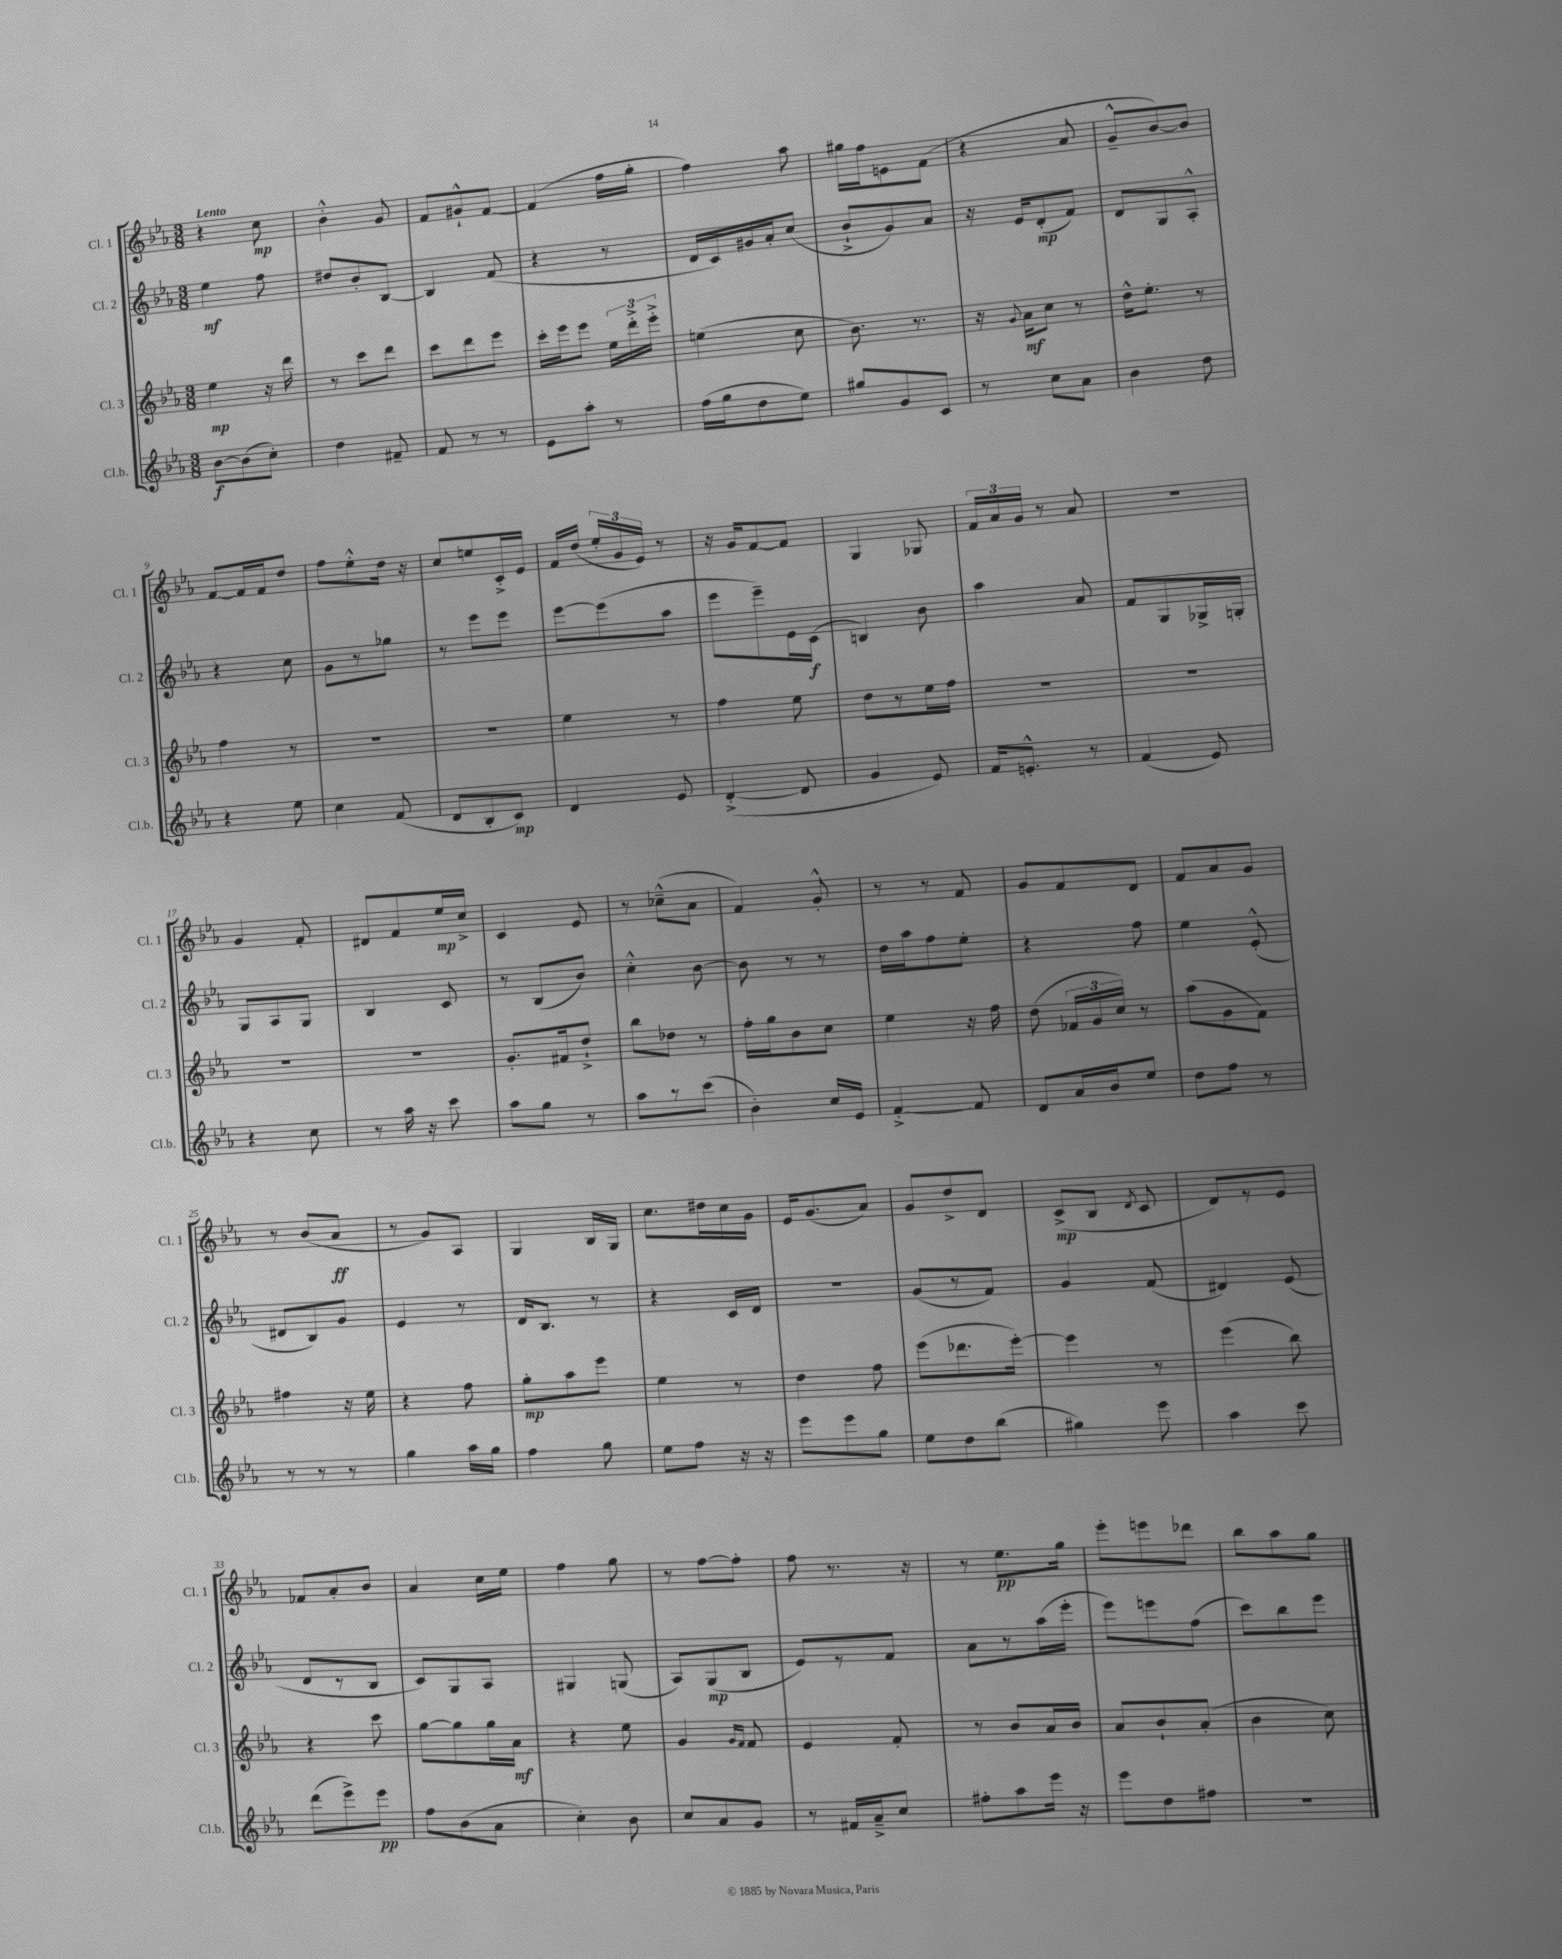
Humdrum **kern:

**kern	**kern	**kern	**kern
*staff4	*staff3	*staff2	*staff1
*clefG2	*clefG2	*clefG2	*clefG2
*k[b-e-a-]	*k[b-e-a-]	*k[b-e-a-]	*k[b-e-a-]
*M3/8	*M3/8	*M3/8	*M3/8
[8b-	4ee-	4ee-	4r
(8b-]	.	.	.
8cc')	16r	8ff	8cc
.	16ddd	.	.
=	=	=	=
4dd	8r	8dd#	4b-'^^
.	8ccc	8b-'	.
8f#~	8ddd	[8B-	8g
=	=	=	=
8f	8ccc	4B-]	8f
8r	8ddd	.	8g#`^^
8r	8eee-	(8f	[8f
=	=	=	=
8e-	16ccc'	4r	(4f]
.	16eee-	.	.
8aa-'	8eee-	.	.
8r	24ee-	8r	16ff
.	24ddd'^	.	.
.	.	.	16gg'
.	24eee-'^	.	.
=	=	=	=
(16ff	(4ee	16d	4ff)
16gg	.	16c)	.
8dd	.	16g#	.
.	.	16a-'	.
8ee-)	8cc	(8cc	8aa-
=	=	=	=
8gg#	8.b-)	8b-`^	16gg#
.	.	.	16ff
8g	.	8g)	8e
.	8.r	.	.
8c	.	8a-	(8f
=	=	=	=
8r	16r	16r	4r
.	8qqg	.	.
.	16a-	16e-	.
8cc	8cc	(8d'	.
8a-	8r	8f)	8a-
=	=	=	=
4b-	16dd^^	8d	8g~^^
.	8.ee-'	.	.
.	.	8G	[8b-)
8dd	8r	8A-'^^	8b-]
=	=	=	=
4r	4ff	4r	[8f
.	.	.	16f]
.	.	.	16f
8ee-	8r	8cc	8dd
=	=	=	=
4cc	4.r	8g	8ff
.	.	8r	8ee-'^^
(8f	.	8gg-	16dd
.	.	.	16r
=	=	=	=
8d	4.r	8r	8cc
8B-'	.	8eee-	8ee
8c)	.	8eee-	16c'^
.	.	.	16e-
=	=	=	=
4d	4ee-	[8eee-	16f
.	.	.	(16dd
.	.	(8eee-]	24ee-'
.	.	.	24g
.	.	.	24e-)
8e-	8r	8aa-	8r
=	=	=	=
([4d'^	4ff	8eee-	16r
.	.	.	16g
.	.	8eee-~)	[8f
8d]	8ee-	16e-	8f]
.	.	(16c	.
=	=	=	=
4g	8dd	4B)	4G
.	8r	.	.
8e-)	16ee-	8b-	8G-
.	16ff	.	.
=	=	=	=
16f	4.r	4aa-	24f
.	.	.	24a-
8.e'^^	.	.	.
.	.	.	24g
.	.	.	8r
8r	.	8a-	8a-
=	=	=	=
(4f	4.r	8f	4.r
.	.	8G	.
8e-)	.	16G-^	.
.	.	16G'	.
=	=	=	=
4r	4.r	8G	4g
.	.	8A-	.
8cc	.	8G	8f'
=	=	=	=
8r	4.r	4B-	8d#
16aa-	.	.	8f
16r	.	.	.
8ccc	.	8c	16ee-
.	.	.	16cc^
=	=	=	=
8aa-	8.g'	8r	4c
8gg	.	(8B-	.
.	16f#	.	.
8r	8dd`^	8b-)	8e-
=	=	=	=
8aa-	8bb-	4cc'^^	8r
8r	8dd-	.	(8cc-~^^
(8ccc	8r	[8b-	8a-
=	=	=	=
4b-')	16ff'	8b-]	4f)
.	16gg	.	.
.	8b-	8r	.
16cc	8cc	8r	8g'^^
16e-	.	.	.
=	=	=	=
[4f'^	4ee-	16dd	8r
.	.	16aa-	.
.	.	8ff	8r
8f]	16r	8ee-'	8f
.	16ff	.	.
=	=	=	=
8d	(8dd	4r	8g
16a-	24f-	.	8f
.	24g	.	.
16b-	.	.	.
.	24cc)	.	.
8ee-	8r	8ff	8d
=	=	=	=
8dd	(8aa-	4ee-	8f
8ff	8g	.	8a-
8r	8f)	(8e-'^^	8g
=	=	=	=
8r	4ff#	8d#	8r
8r	.	8B-)	(8b-
8r	16r	8g	8a-
.	16ee-	.	.
=	=	=	=
4gg	4r	4e-	8r
.	.	.	8g)
16aa-	8ff	8r	8A-
16gg	.	.	.
=	=	=	=
4ff	8gg'	16d	4G
.	.	8.B-	.
.	8aa-	.	.
8gg	8eee-	8r	16B-
.	.	.	16G
=	=	=	=
8ee-	4ee-	4r	8.cc
8ff	.	.	.
.	.	.	16dd#
16r	8r	16c	16cc
16r	.	16d	16g
=	=	=	=
8eee-	4dd	4.r	16e-
.	.	.	(8.g
8eee-	.	.	.
8gg	8ff	.	8a-)
=	=	=	=
8ee-	(8eee-	(8g	8g
8dd	8.ddd-	8r	8dd^
(8bb-	.	8f)	8d
.	[16eee-')	.	.
=	=	=	=
4gg#)	4eee-]	4g	(8c^
.	.	.	8B-
.	.	.	8qd
8eee-	8r	(8f	8c
=	=	=	=
4aa-	(4eee-	4d#)	8d)
.	.	.	8r
8ccc	8bb-)	(8e-	8e-
=	=	=	=
(8ddd	4r	8d	8f-
8eee-^)	.	8r	8a-'
8eee-	8ccc	8B-	8b-
=	=	=	=
8ff	[8gg	8c)	4a-
(8b-	8gg]	8G	.
8a-	16gg	8A-	16cc
.	16a-	.	16ee-
=	=	=	=
4cc')	4r	4G#	4ff
8b-	8ee-	(8G	8gg
=	=	=	=
8cc	4g	8A-)	8r
8a-	.	(8G	[8ff
.	16qqg	.	.
.	16qqf	.	.
8g	8f	8B-	8ff']
=	=	=	=
8r	4e-	8e-)	8ff
16f#	.	8r	8.r
16a-~^	.	.	.
8cc	8f'	8f	.
.	.	.	16r
=	=	=	=
8ff#'	8r	8a-	8r
8aa-	8b-	8r	8.ee-
16eee-	16a-	(16aa-	.
16r	16b-	16eee-'	16gg
=	=	=	=
8eee-	8a-	8eee-)	8eee-'
8dd	8b-`	8eee	8eee
8ff#	(8a-'	(8ff	8ddd-
=	=	=	=
4.r	4b-	8ccc)	8bb-
.	.	8bb-	8aa-
.	8cc)	8eee-	8gg
==	==	==	==
*-	*-	*-	*-
